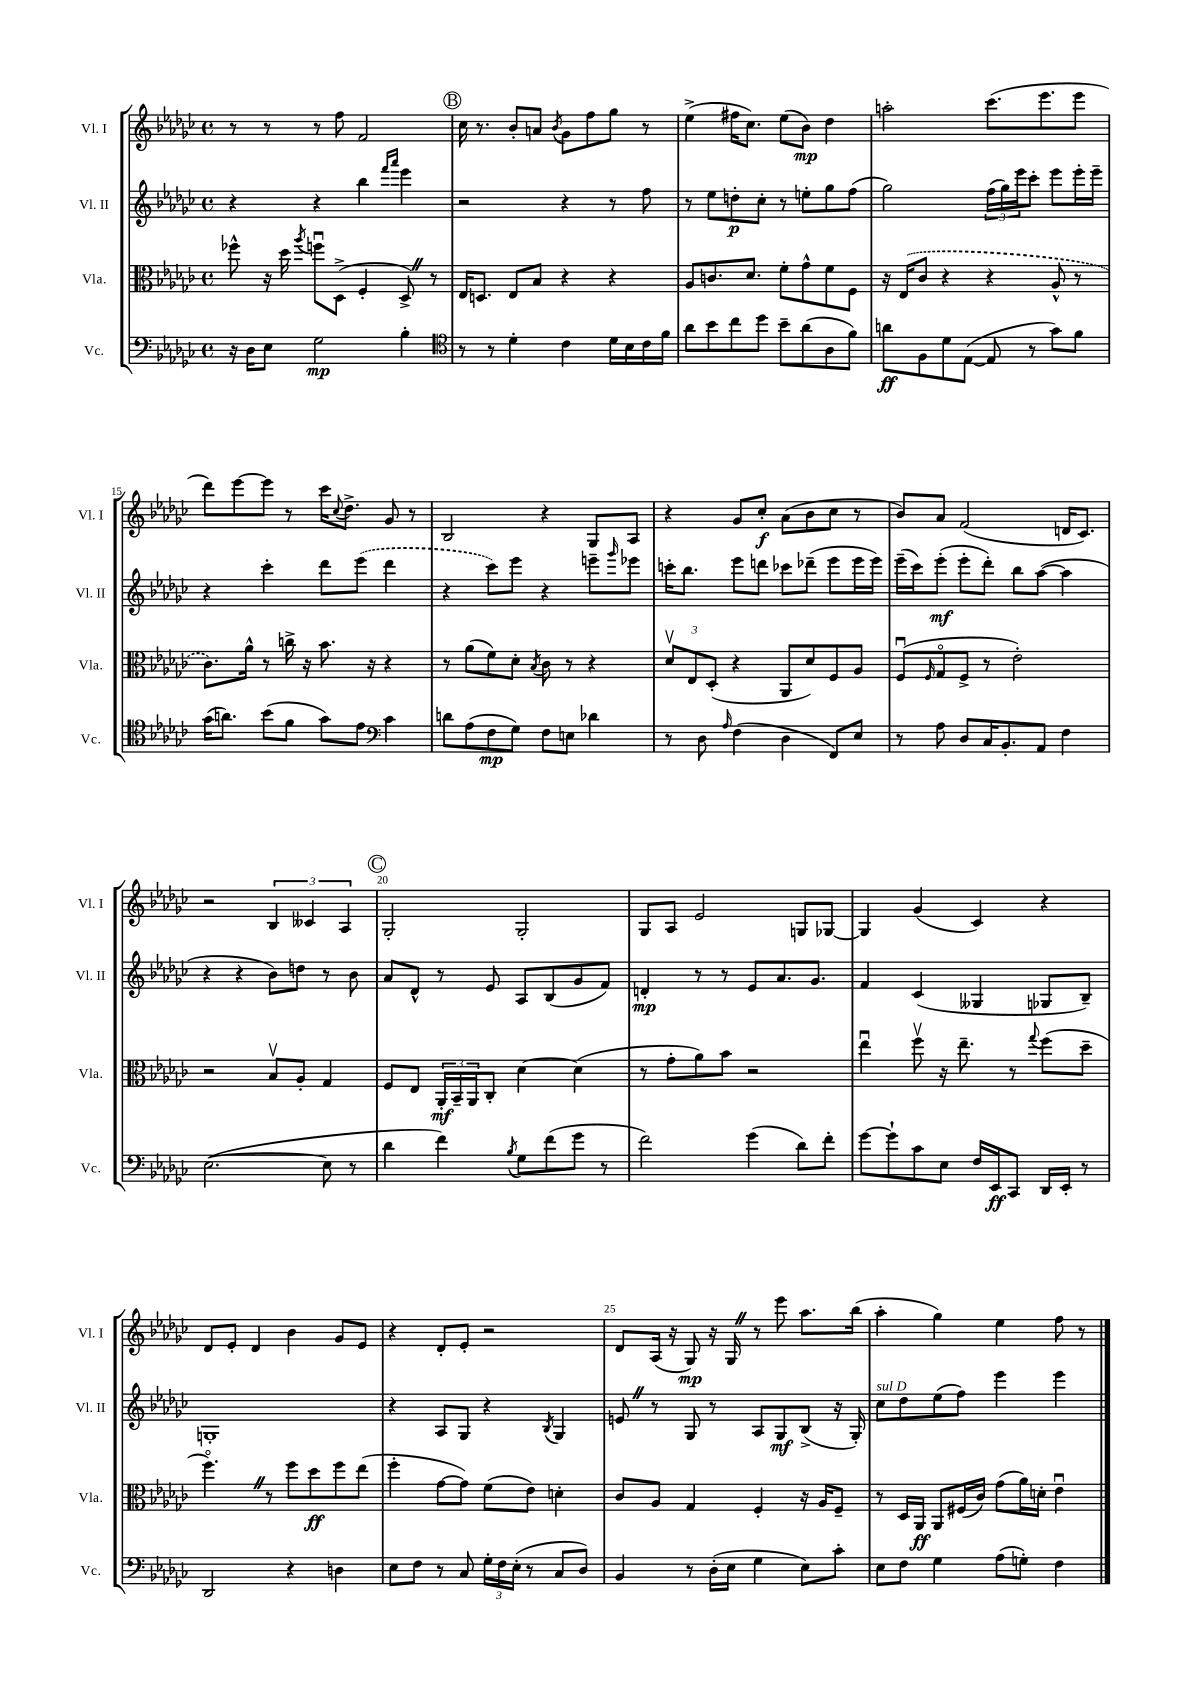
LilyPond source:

<<
\new StaffGroup <<
\new Staff = "s0" \with { instrumentName = "Vl. I" shortInstrumentName = "Vl. I" } {
    \clef treble \key ges \major \defaultTimeSignature \time 4/4
    r8 r8 r8 f''8 f'2 |
    \mark \markup { \circle "B" } ces''16 r8. bes'8-. a'8 \acciaccatura { bes'8 } ges'8 f''8 ges''8 r8 |
    ees''4->( fis''16 ces''8.) ees''8( bes'8\mp) des''4 |
    a''2-. ces'''8.( ees'''8. ees'''8 |
    des'''8) ees'''8~ ees'''8 r8 ces'''16 \appoggiatura { ces''8 } des''8.-> ges'8 r8 |
    bes2 r4 ges8 aes8 |
    r4 ges'8 ces''8-.\f aes'8( bes'8 ces''8 r8 |
    bes'8) aes'8 f'2( d'16 ces'8.) |
    r2 \tuplet 3/2 { bes4 ceses'4 aes4 } |
    \mark \markup { \circle "C" } ges2-. ges2-. |
    ges8 aes8 ees'2 g8 ges8~ |
    ges4 ges'4( ces'4) r4 |
    des'8 ees'8-. des'4 bes'4 ges'8 ees'8 |
    r4 des'8-. ees'8-. r2 |
    des'8 aes16( r16 ges8\mp) r16 ges16 \once \override BreathingSign.text = \markup { \musicglyph "scripts.caesura.straight" } \breathe r8 ees'''8 aes''8. bes''16( |
    aes''4-. ges''4) ees''4 f''8 r8 \bar "|." |
}
\new Staff = "s1" \with { instrumentName = "Vl. II" shortInstrumentName = "Vl. II" } {
    \clef treble \key ges \major \defaultTimeSignature \time 4/4
    r4 r4 bes''4 \grace { f'''16 aes'''16 } ees'''4 |
    \mark \markup { \circle "B" } r2 r4 r8 f''8 |
    r8 ees''8 d''8-.\p ces''8-. r8 e''8-. ges''8 f''8( |
    ges''2) \tuplet 3/2 { f''16( ges''16) ees'''16 } ces'''8-. ees'''8 ees'''16-. ees'''16-- |
    r4 ces'''4-. des'''8 \once \slurDashed ees'''8( des'''4 |
    r4 ces'''8) ees'''8 r4 e'''8-- \grace { ges'''16 } ees'''8 |
    c'''16-. bes''8. ees'''8 d'''8 ces'''8 des'''8--( ees'''8 ees'''16 ees'''16) |
    ees'''16--( ces'''16) ees'''8-.\mf( ees'''8-. des'''8-.) bes''8 aes''8~( aes''4 |
    r4 r4 bes'8) d''8 r8 bes'8 |
    \mark \markup { \circle "C" } aes'8 des'8-^ r8 ees'8 aes8 bes8( ges'8 f'8) |
    d'4-.\mp r8 r8 ees'8 aes'8. ges'8. |
    f'4 ces'4( geses4 ges8 bes8--) |
    g1-. |
    r4 aes8 ges8 r4 \acciaccatura { bes8 } ges4 |
    e'8 \once \override BreathingSign.text = \markup { \musicglyph "scripts.caesura.straight" } \breathe r8 ges8 r8 aes8 ges8\mf bes8->( r16 ges16-.) |
    ces''8^\markup { \italic "sul D" } des''8 ees''8( f''8) ees'''4 ees'''4 \bar "|." |
}
\new Staff = "s2" \with { instrumentName = "Vla." shortInstrumentName = "Vla." } {
    \clef alto \key ges \major \defaultTimeSignature \time 4/4
    fes''8-^ r16 des''16 \acciaccatura { aes''8 } f''8\downbow des8->( f4-. des8->) \once \override BreathingSign.text = \markup { \musicglyph "scripts.caesura.straight" } \breathe r8 |
    \mark \markup { \circle "B" } ees16 d8. ees8 bes8 r4 r4 |
    aes8 c'8. des'8. f'8-. ges'8-^ f'8 f8 |
    r16 \once \slurDashed ees16( ces'8 r4 r4 aes8-^ r8 |
    ces'8.) aes'16-^ r8 c''16-> r16 bes'8. r16 r4 |
    r8 aes'8( f'8) des'8-. \acciaccatura { bes8 } ces'8 r8 r4 |
    \tuplet 3/2 { des'8\upbow ees8 des8-.( } r4 aes,8 des'8) f8 aes8 |
    f8\downbow( \grace { f16 } ges8\flageolet f8-> r8 ees'2-.) |
    r2 bes8\upbow aes8-. ges4 |
    \mark \markup { \circle "C" } f8 ees8 \tuplet 3/2 { aes,16-.\mf bes,16-- aes,16 } ces8-. des'4~ des'4( |
    r8 ges'8-. aes'8) bes'8 r2 |
    ees''4\downbow f''8\upbow r16 ees''8.-- r8 \appoggiatura { ges''8 } f''8( des''8-- |
    f''4.\flageolet) \once \override BreathingSign.text = \markup { \musicglyph "scripts.caesura.straight" } \breathe r8 f''8 des''8\ff f''8 ees''8( |
    f''4-. ges'8~ ges'8) f'8( ees'8) d'4-. |
    ces'8 aes8 ges4 f4-. r16 aes16 f8-- |
    r8 des16 aes,16\ff aes,8 fis16( ces'16) ges'8( aes'16) d'16-. ees'4\downbow \bar "|." |
}
\new Staff = "s3" \with { instrumentName = "Vc." shortInstrumentName = "Vc." } {
    \clef bass \key ges \major \defaultTimeSignature \time 4/4
    r16 des16 ees8 ges2\mp bes4-. |
    \mark \markup { \circle "B" } \clef tenor r8 r8 des'4-. ces'4 des'16 bes16 ces'16 f'16 |
    aes'8 bes'8 ces''8 des''8 bes'8-- aes'8( aes8 f'8) |
    a'8\ff f8 des'8 ees8~( ees8 r8 ges'8) f'8 |
    ges'16( a'8.) bes'8( f'8 ges'8) ees'8 \clef bass ces'4 |
    d'8 aes8( f8\mp ges8) f8 e8 des'4 |
    r8 des8 \grace { aes16 } f4( des4 f,8) ees8 |
    r8 aes8 des8 ces16 bes,8.-. aes,8 f4 |
    ees2.~( ees8 r8 |
    \mark \markup { \circle "C" } des'4 f'4) \acciaccatura { bes8 } ges8 f'8( ges'8 r8 |
    f'2) ges'4( des'8) f'8-. |
    ges'8~ ges'8-! ces'8 ees8 f16 ees,16\ff ces,8 des,16 ees,16-. r8 |
    des,2 r4 d4 |
    ees8 f8 r8 ces8 \tuplet 3/2 { ges16-. f16 ees16-.( } r8 ces8 des8) |
    bes,4 r8 des16-.( ees16 ges4 ees8) ces'8-. |
    ees8 f8 ges4 aes8( g8-.) f4 \bar "|." |
}
>>
>>
\layout { \context { \Score currentBarNumber = #11 \override BarNumber.break-visibility = ##(#f #t #t) barNumberVisibility = #(every-nth-bar-number-visible 5) } }
